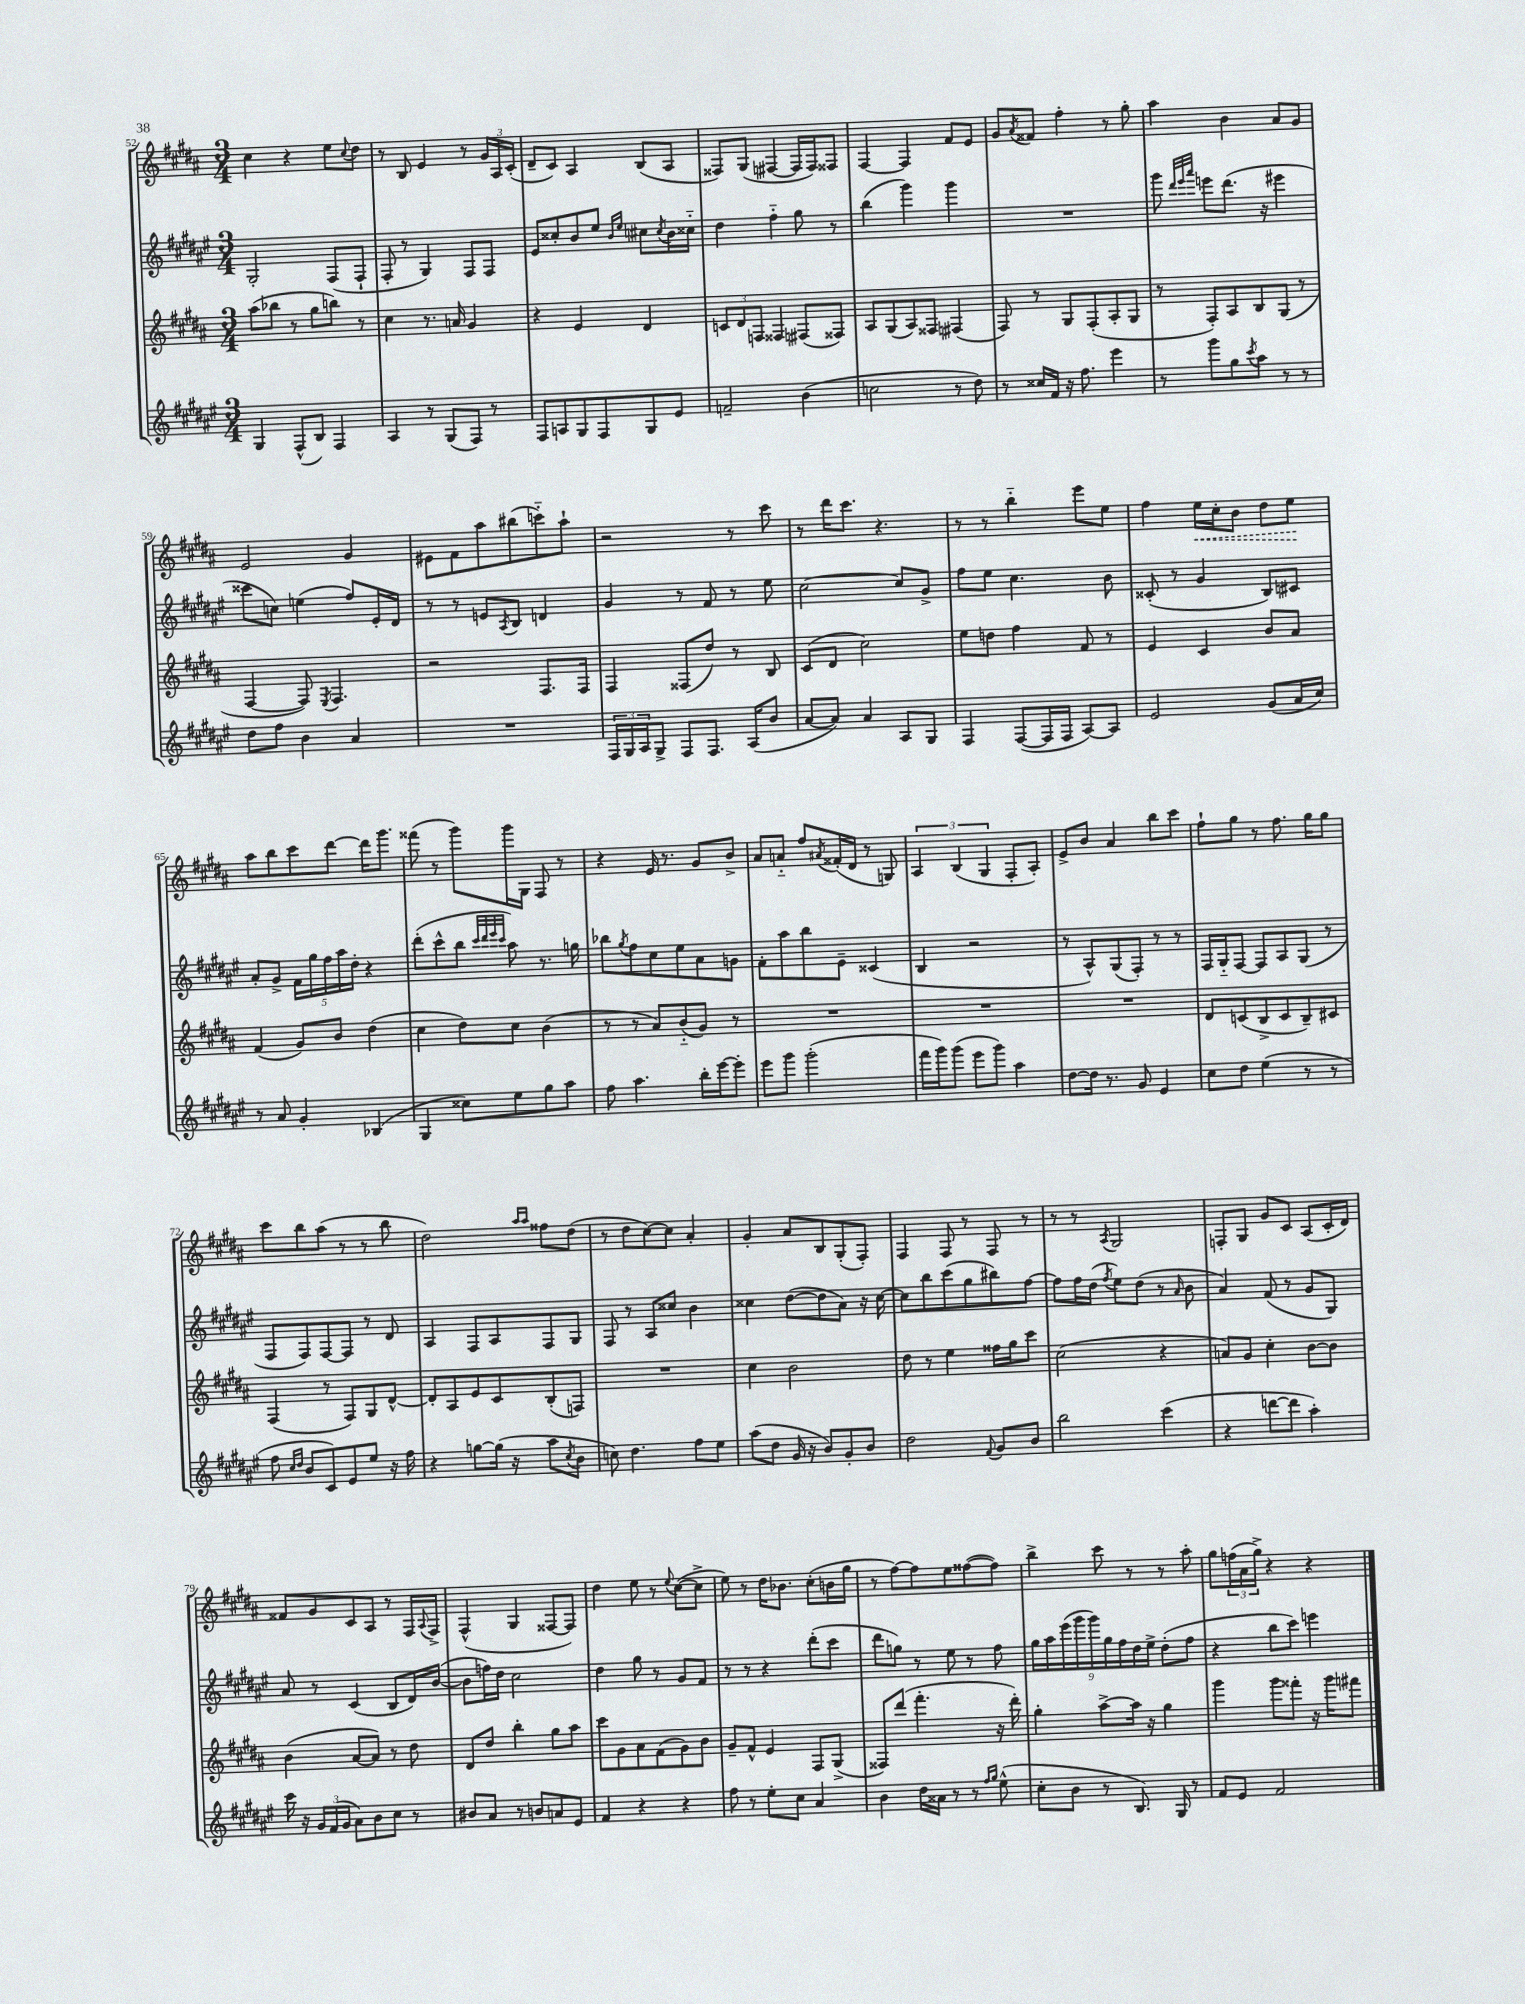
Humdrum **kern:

**kern	**kern	**kern	**kern
*staff4	*staff3	*staff2	*staff1
*clefG2	*clefG2	*clefG2	*clefG2
*k[f#c#g#d#a#e#]	*k[f#c#g#d#a#]	*k[f#c#g#d#a#e#]	*k[f#c#g#d#a#]
*M3/4	*M3/4	*M3/4	*M3/4
4G#	(8aa#	2G#'	4cc#
.	8bb-	.	.
(8F#^^	8r	.	4r
8B)	8gg#	.	.
4F#	8bb)	(8F#	8ee
.	.	.	8qqcc#
.	8r	8F#`	8dd#
=	=	=	=
4A#	4cc#	8F#'	8r
.	.	8r	8B
8r	8.r	4G#)	4e
(8G#	.	.	.
.	16a	.	.
8F#)	4g#	8F#	8r
8r	.	8F#	24g#
.	.	.	24A#
.	.	.	(24c#'
=	=	=	=
8F#	4r	8e#	8d#~
8A	.	8cc##'	8c#)
8G#	4e	8b	4A#
8F#	.	8ee#	.
.	.	16qqb	.
.	.	16qqee#	.
8G#	4d#	8cc#	(8B
.	.	8qcc#	.
8e#	.	16b	8A#
.	.	16cc##'~	.
=	=	=	=
2f~	12c	4dd#	8F##)
.	12d#	.	.
.	.	.	(8G#
.	12F	.	.
.	4F##	4ff#'~	[4F#
(4b	(8F#	8gg#	16F#]
.	.	.	16F#)
.	8F##)	8r	8F##
=	=	=	=
2cc	8A#	(4bb	[4F#
.	(8G#	.	.
.	8A#)	4ggg#)	4F#]
.	8F##	.	.
8r	(4F#	4ggg#	8f#
8dd#)	.	.	8e
=	=	=	=
8r	8F#)	2.r	8g#
.	.	.	8qa#
16cc##	8r	.	8f##
16f#	.	.	.
16r	8G#	.	4ff#'
8.ff#	.	.	.
.	(8F#'	.	.
4eee#	8A#'	.	8r
.	8G#	.	8gg#'
=	=	=	=
8r	8r	8ggg#	4aa#
.	.	32qqddd#	.
.	.	32qqeee#	.
.	.	32qqaaa#	.
8ggg#	8F#')	8eee	.
8gg#	8A#	(8.ddd#	4b
8qccc#	.	.	.
8aa#	8B	.	.
.	.	16r	.
8r	(8G#	4eee#	8a#
8r	8r	.	8g#
=	=	=	=
8dd#	[4F#	8ccc##	2e
8ff#	.	8cc)	.
4b	8F#])	(4ee	.
.	8qE	.	.
.	4.F#	.	.
4a#	.	8ff#)	4g#
.	.	16e#'	.
.	.	16d#	.
=	=	=	=
2.r	2r	8r	8e#
.	.	8r	8f#
.	.	8e	8aa#
.	.	8qA#	.
.	.	8B	(8bb#
.	8.F#	4d	8ccc'~)
.	.	.	8aa#`
.	16F#	.	.
=	=	=	=
24F#	4F#	4g#	2r
24G#	.	.	.
24A#	.	.	.
8G#^	.	.	.
8F#	(8F##	8r	.
8.F#	8dd#)	8f#	.
.	8r	8r	8r
(16A#	.	.	.
8b	8B	8ee#	8ccc#
=	=	=	=
[8a#	(8c#	[2cc#	8r
8a#])	8d#	.	16ddd#
.	.	.	8.ccc#
4a#	2cc#)	.	.
.	.	.	4.r
8A#	.	8cc#]	.
8G#	.	8g#^	.
=	=	=	=
4F#	8ee	8ff#	8r
.	8dd	8ee#	8r
([8F#	4ff#	4.cc#	4bb'~
16F#]	.	.	.
16F#	.	.	.
[8A#)	8f#	.	8eee
8A#]	8r	8b	8ee
=	=	=	=
2e#	4e	(8c##'	4ff#
.	.	8r	.
.	4c#	4g#	16ee
.	.	.	16cc#'
.	.	.	8b
(8g#	8b	8B)	8dd#
16a#	8a#	8c#	8ee
16cc#)	.	.	.
=	=	=	=
8r	(4f#	8a#'	8aa#
8a#	.	8g#^	8bb
4g#'	8g#)	20f#	8ccc#
.	.	20gg#	.
.	.	20ff#	.
.	8b	.	[8ddd#
.	.	20aa#	.
.	.	20dd#'	.
(4B-	(4dd#	4r	16ddd#]
.	.	.	8.ggg#
=	=	=	=
4G#	4cc#	(8ddd#'	(8fff##
.	.	8ccc#^^	8r
8cc##)	8dd#)	8bb	8ggg#)
.	.	32qqccc#	.
.	.	32qqddd#	.
.	.	32qqeee#	.
.	.	32qqccc#	.
8ee#	8cc#	8aa#)	16ggg#
.	.	.	16G#
8gg#	(4b	8.r	8F#
8aa#	.	.	8r
.	.	16gg	.
=	=	=	=
8ff#	8r	8bb-	4r
.	.	8qgg#	.
4.aa#	8r	8ff#	.
.	8a#)	8cc#	16e
.	.	.	8.r
.	(8b'~	8ee#	.
16bb'	8g#)	8a#	8g#
[16eee#	.	.	.
8eee#']	8r	8g	8b^
=	=	=	=
8eee#	2.r	8f#'	8a#
8ggg#	.	8aa#	8a'~
(2ggg#'	.	8bb	8ff#
.	.	.	8qa#
.	.	8e#~	(16f##'
.	.	.	16d#
.	.	(4c##	8r
.	.	.	8G)
=	=	=	=
16fff#	2.r	4B	6A#
16ggg#)	.	.	.
(8ggg#	.	.	.
.	.	.	(6B
8eee#	.	2r	.
.	.	.	6G#
8ggg#)	.	.	.
4aa#	.	.	8F#'
.	.	.	8A#')
=	=	=	=
[8dd#	2.r	8r	8e^
16dd#]	.	8A#^^)	8b
8.r	.	.	.
.	.	(8G#	4a#
8g#	.	8F#')	.
4e#	.	8r	8bb
.	.	8r	8ccc#
=	=	=	=
8cc#	8d#	16F#	8ff#`
.	.	16G#'~	.
8dd#	(8c	[8F#	8gg#
(4ee#	8B^	8F#]	8r
.	8c	8A#	8.ff#
8r	8B~)	(8G#	.
.	.	.	16gg#
8r	8c#	8r	8gg#
=	=	=	=
8ff#	(4F#	8F#	8ccc#
16qqcc#	.	.	.
16qqdd#	.	.	.
8b	.	8F#)	8bb
8c#)	8r	[8F#	(8aa#
8e#	8F#)	8F#]	8r
8ee#	8G#	8r	8r
16r	[8d#^^	8d#	8bb
16ff#	.	.	.
=	=	=	=
4r	8d#']	4A#	2dd#)
.	8A#	.	.
[8gg	8e	8F#	.
(16gg]	8c#	8A#	.
16r	.	.	.
.	.	.	16qqaa#
.	.	.	16qqaa#
8aa#	(8B'	8F#	8ff##
8qcc#	.	.	.
8b	8F)	8G#	(8dd#
=	=	=	=
8cc)	2.r	8F#	8r
4.dd#	.	8r	8dd#
.	.	8A#	[8cc#)
.	.	8cc##	8cc#]
8ff#	.	4b	4a#'
8ee#	.	.	.
=	=	=	=
(8aa#	4cc#	4cc##	4g#'
8dd#	.	.	.
16g#	2b	([8dd#	8a#
16r	.	.	.
8b)	.	8dd#]	8B
8g#'	.	8a#)	(8G#'
8b	.	16r	8F#')
.	.	[16cc##	.
=	=	=	=
2dd#	8dd#	8cc##]	4F#
.	8r	8bb	.
.	4ee	(8ccc#	8F#
.	.	8gg#	8r
8qqf#	.	.	.
8g#	16ff##	8bb#)	8F#
.	16gg#	.	.
8b	8ccc#	[8ff#	8r
=	=	=	=
2bb	(2cc#	8ff#]	8r
.	.	16ff#	8r
.	.	(16dd#	.
.	.	8qff#	8qA#
.	.	8ee#)	2G#
.	.	(8dd#	.
(4ccc#	4r	8r	.
.	.	16qqa#	.
.	.	8b	.
=	=	=	=
4r	8a)	4a#)	8F'
.	8g#	.	8G#
[8ddd	4cc#'	(8f#	8g#
8ddd]	.	8r	8c#
4aa#')	[8b	8g#	(8A#
.	8b]	8G#)	16c#'
.	.	.	16d#)
=	=	=	=
16ccc#	(4b	8a#	8f##
16r	.	.	.
24g#	.	8r	8g#
(24f#	.	.	.
24g#	.	.	.
8a#)	[8a#	(4c#	8c#
8b	8a#])	.	8A#
8cc#	8r	8B	8r
8r	8dd#	16d#)	16F#
.	.	.	8qqA#
.	.	([16b	16F#^
=	=	=	=
8b#	8d#	8b]	(4F#^^
8a#	8dd#	16ff)	.
.	.	16dd#	.
8r	4bb'	2cc#	4G#
8b	.	.	.
8a	8gg#	.	[8F##
8e#	8aa#	.	8F##])
=	=	=	=
4f#	8ccc#	4dd#	4dd#
.	8g#	.	.
4r	8a#	8gg#	8ee
.	(8f#	8r	8r
.	.	.	8qqee
4r	8g#)	8g#	([8cc#
.	8b	8f#	8cc#^]
=	=	=	=
8ff#	8g#~	8r	8ee)
8r	8f#^^	8r	8r
8ee#'	4e	4r	16dd#
.	.	.	8.b-
8cc#	.	.	.
4a#	8F#	(8ddd#'	(8cc#'
.	(8G#^	8ccc#	16b
.	.	.	16gg#
=	=	=	=
4b	8F##)	8ddd#	8r
.	(8ddd#	8gg)	[8ff#)
16dd#	4.fff#'	8r	8ff#]
16a##	.	.	.
8r	.	8ee#	8ee
8r	.	8r	([8ff##
16qqff#	.	.	.
16qqgg#	.	.	.
(8ee#^^	16r	8ff#	8ff##])
.	16ddd#')	.	.
=	=	=	=
8cc#'	4gg#'	18gg#	4bb^
.	.	18aa#	.
.	.	(18eee#	.
8b	.	.	.
.	.	18ggg#	.
.	.	18ggg#)	.
8r	[8aa#^	.	8ccc#
.	.	18gg#	.
.	.	18ff#	.
8.B)	16aa#]	.	8r
.	.	18dd#	.
.	16r	.	.
.	.	18ee#^	.
.	4gg#	(8dd#'	8r
16G#	.	.	.
8r	.	8ff#	8aa#'
=	=	=	=
8f#	4ggg#	4r	8gg#
8e#	.	.	(24ff
.	.	.	24a#
.	.	.	24gg#^)
2f#	8ggg#	8bb	4r
.	8fff##'	8ccc#)	.
.	16r	4eee	4r
.	16ggg#	.	.
.	8fff#	.	.
==	==	==	==
*-	*-	*-	*-
